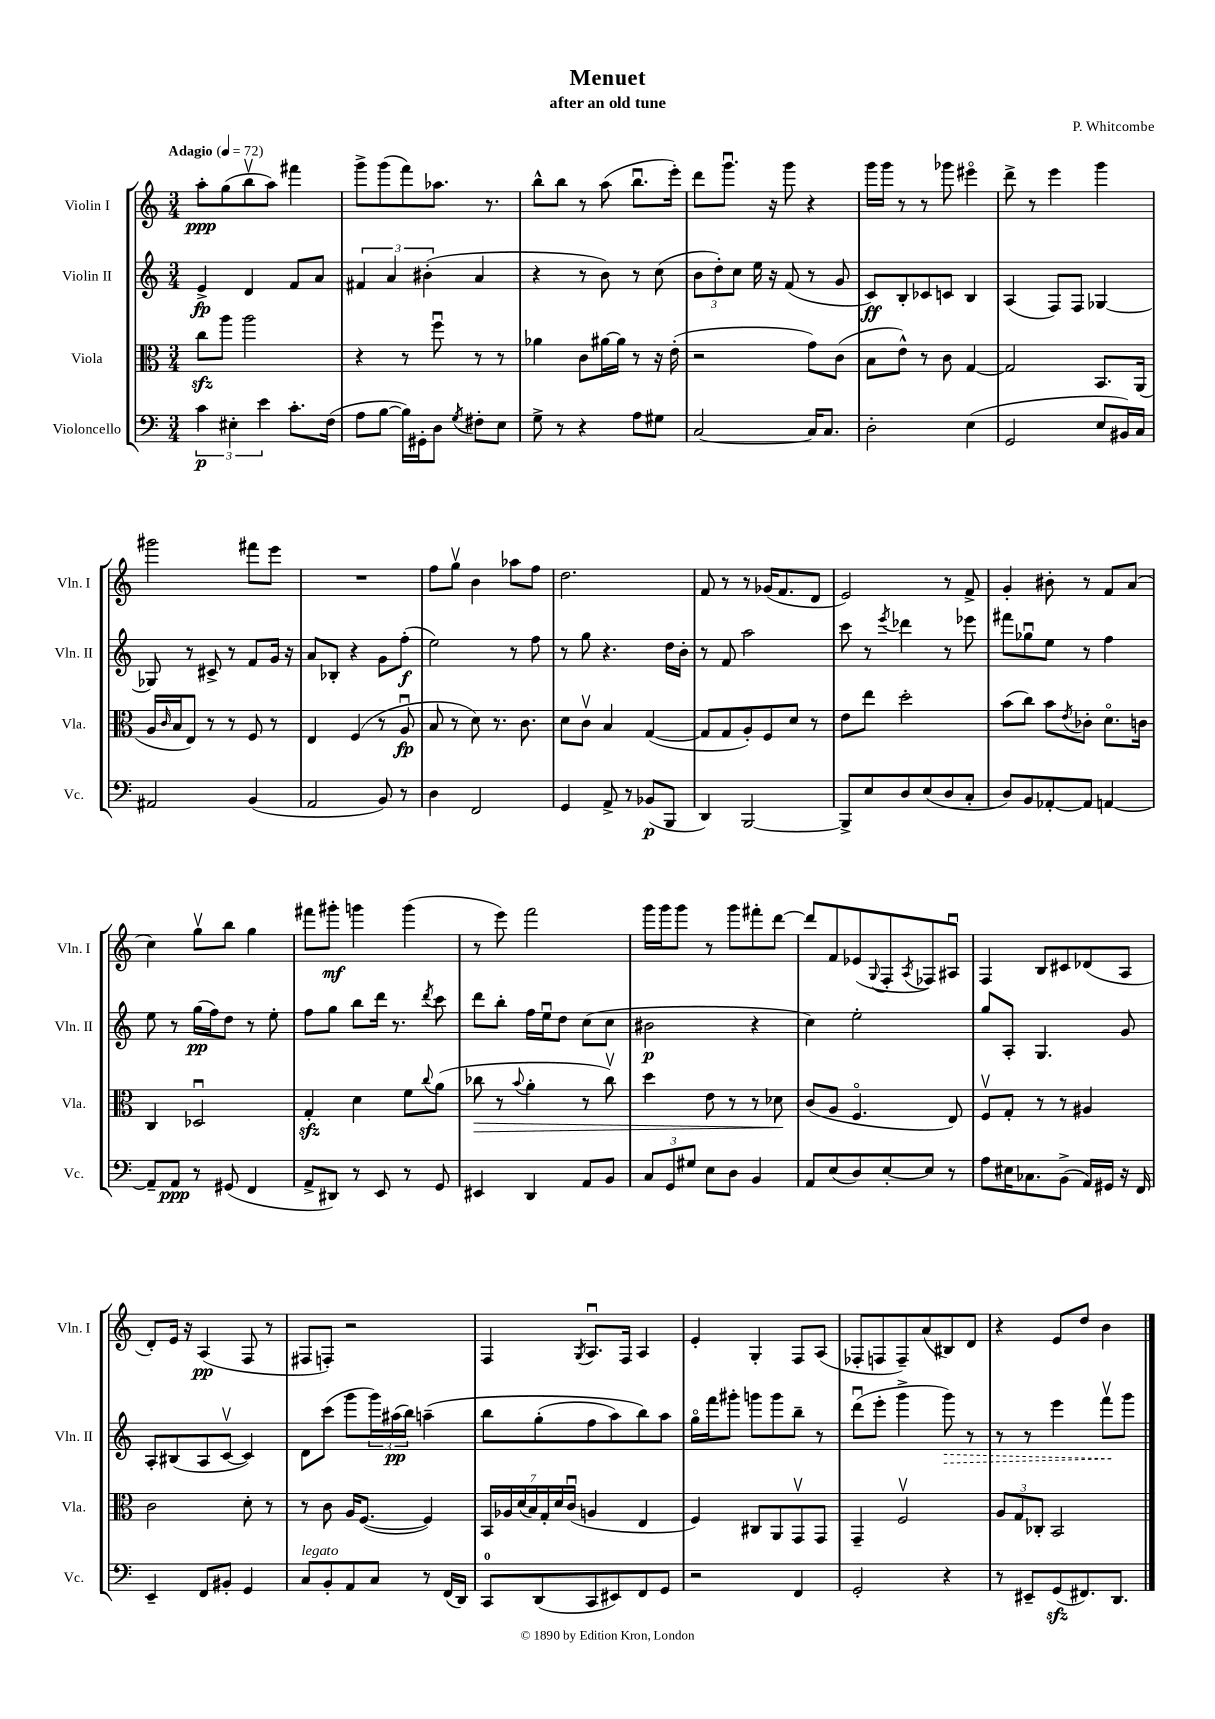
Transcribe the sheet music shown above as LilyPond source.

\header { title = "Menuet" composer = "P. Whitcombe" subtitle = "after an old tune" }
<<
\new StaffGroup <<
\new Staff = "s0" \with { instrumentName = "Violin I" shortInstrumentName = "Vln. I" } {
    \clef treble \key c \major \numericTimeSignature \time 3/4 \tempo "Adagio" 4 = 72
    a''8-.\ppp g''8( b''8\upbow a''8) fis'''4 |
    g'''8-> g'''8( f'''8) aes''8. r8. |
    b''8-^ b''8 r8 a''8( b''8.\downbow e'''16-.) |
    d'''8 g'''8.\downbow r16 g'''8 r4 |
    g'''16 g'''16 r8 r8 ges'''8 eis'''4\flageolet |
    d'''8-> r8 e'''4 g'''4 |
    gis'''2 fis'''8 e'''8 |
    R2. |
    f''8 g''8\upbow b'4 aes''8 f''8 |
    d''2. |
    f'8 r8 r8 ges'16( f'8. d'8 |
    e'2) r8 f'8-> |
    g'4-. bis'8-. r8 f'8 a'8( |
    c''4) g''8\upbow b''8 g''4 |
    fis'''8 gis'''8-.\mf g'''4 g'''4( |
    r8 e'''8) f'''2 |
    g'''16 g'''16 g'''8 r8 g'''8 fis'''8-. d'''8~ |
    d'''8 f'8 ees'8( \appoggiatura { g8 } f8-. \acciaccatura { a8 } fes8) ais8\downbow |
    f4 b8 cis'8 des'8( a8 |
    d'8-.) e'16 r16 a4\pp( f8 r8 |
    fis8 f8-.) r2 |
    f4 \acciaccatura { g8 } a8.\downbow f16 a4 |
    e'4-. g4-. f8 a8( |
    fes8-. f8 f8--) a'8( bis8) d'8 |
    r4 e'8 d''8 b'4 \bar "|." |
}
\new Staff = "s1" \with { instrumentName = "Violin II" shortInstrumentName = "Vln. II" } {
    \clef treble \key c \major \numericTimeSignature \time 3/4
    e'4->\fp d'4 f'8 a'8 |
    \tuplet 3/2 { fis'4 a'4 bis'4-.( } a'4 |
    r4 r8 b'8) r8 c''8( |
    \tuplet 3/2 { b'8 d''8-.) c''8 } e''16 r16 f'8( r8 g'8 |
    c'8\ff) b8-. ces'8 c'8 b4 |
    a4( f8) f8 ges4~ |
    ges8 r8 cis'8-> r8 f'8 g'16 r16 |
    a'8 bes8-. r4 g'8 f''8-.\f( |
    e''2) r8 f''8 |
    r8 g''8 r4. d''16 b'16-. |
    r8 f'8 a''2 |
    c'''8 r8 \acciaccatura { e'''8 } des'''4 r8 ees'''8 |
    fis'''8 ges''8\downbow e''8 r8 f''4 |
    e''8 r8 g''16\pp( f''16) d''8 r8 e''8-. |
    f''8 g''8 b''8 d'''16 r8. \acciaccatura { d'''8 } c'''8 |
    d'''8 b''8-. f''16 e''16\downbow d''8 c''8( c''8 |
    bis'2\p r4 |
    c''4) e''2-. |
    g''8 a8-. g4. g'8 |
    a8-. bis8( a8 c'8~\upbow c'4) |
    d'8 c'''8( g'''8 \tuplet 3/2 { g'''16) ais''16\pp( b''16) } a''4--\( |
    b''8 g''8-.( f''8 a''8) b''8\) a''8 |
    g''16\flageolet f'''16 gis'''8-. g'''8 g'''8 b''8-- r8 |
    d'''8\downbow( e'''8-. g'''4-> \once \override Hairpin.style = #'dashed-line g'''8\>) r8 |
    r8 r8 e'''4 f'''8\upbow\! g'''8 \bar "|." |
}
\new Staff = "s2" \with { instrumentName = "Viola" shortInstrumentName = "Vla." } {
    \clef alto \key c \major \numericTimeSignature \time 3/4
    c''8\sfz a''8 a''2 |
    r4 r8 f''8\downbow r8 r8 |
    aes'4 c'8 ais'16~ ais'16 r8 r16 e'16-.( |
    r2 g'8) c'8( |
    b8 e'8-^) r8 c'8 g4~ |
    g2 b,8. a,16( |
    a16 \grace { c'16 } b16 e8) r8 r8 f8 r8 |
    e4 f4( r8 a8\downbow\fp |
    b8 r8 d'8) r8. c'8. |
    d'8 c'8\upbow b4 g4~( |
    g8 g8 a8-.) f8 d'8 r8 |
    e'8 e''8 d''2-. |
    b'8( c''8) b'8 \acciaccatura { e'8 } ces'8-. d'8.\flageolet c'16 |
    c4 des2\downbow |
    g4-.\sfz d'4 f'8 \appoggiatura { c''8 } a'8( |
    ces''8\> r8 \appoggiatura { b'8 } a'4-. r8 ces''8\upbow) |
    d''4 e'8 r8 r8 des'8\! |
    c'8( a8 f4.\flageolet e8) |
    f8\upbow g8-. r8 r8 ais4 |
    c'2 d'8-. r8 |
    r8 c'8 a16 f8.~( f4) |
    \tuplet 7/4 { b,16 aes16 d'16( b16) g16-. d'16 c'16\downbow( } a4 e4 |
    f4) cis8 a,8 g,8\upbow g,8 |
    g,4-- f2\upbow |
    \tuplet 3/2 { a8 g8 ces8-. } b,2 \bar "|." |
}
\new Staff = "s3" \with { instrumentName = "Violoncello" shortInstrumentName = "Vc." } {
    \clef bass \key c \major \numericTimeSignature \time 3/4
    \tuplet 3/2 { c'4\p eis4-. e'4 } c'8.-. f16( |
    a8 b8~ b16) gis,16-. d8 \acciaccatura { g8 } fis8-. e8 |
    g8-> r8 r4 a8 gis8 |
    c2~ c16 c8. |
    d2-. e4( |
    g,2 e8 bis,16) c16 |
    ais,2 b,4( |
    a,2 b,8) r8 |
    d4 f,2 |
    g,4 a,8-> r8 bes,8\p( b,,8 |
    d,4) b,,2~ |
    b,,8-> e8 d8 e8( d8 c8-. |
    d8) b,8 aes,8~-. aes,8 a,4~ |
    a,8-- a,8\ppp r8 gis,8( f,4 |
    a,8-> dis,8) r8 e,8 r8 g,8 |
    eis,4 d,4 a,8 b,8 |
    \tuplet 3/2 { c8 g,8 gis8 } e8 d8 b,4 |
    a,8 e8( d8) e8~-. e8 r8 |
    a8 eis16 ces8. b,8->( a,16) gis,16 r16 f,16 |
    e,4-- f,8 bis,8-. g,4 |
    c8^\markup { \italic "legato" } b,8-. a,8 c8 r8 f,16( d,16) |
    c,8-0 d,8( c,8 eis,8) f,8 g,8 |
    r2 f,4 |
    g,2-. r4 |
    r8 eis,8-- g,8\sfz( fis,8.) d,8. \bar "|." |
}
>>
>>
\layout { \context { \Score \remove "Bar_number_engraver" } }
